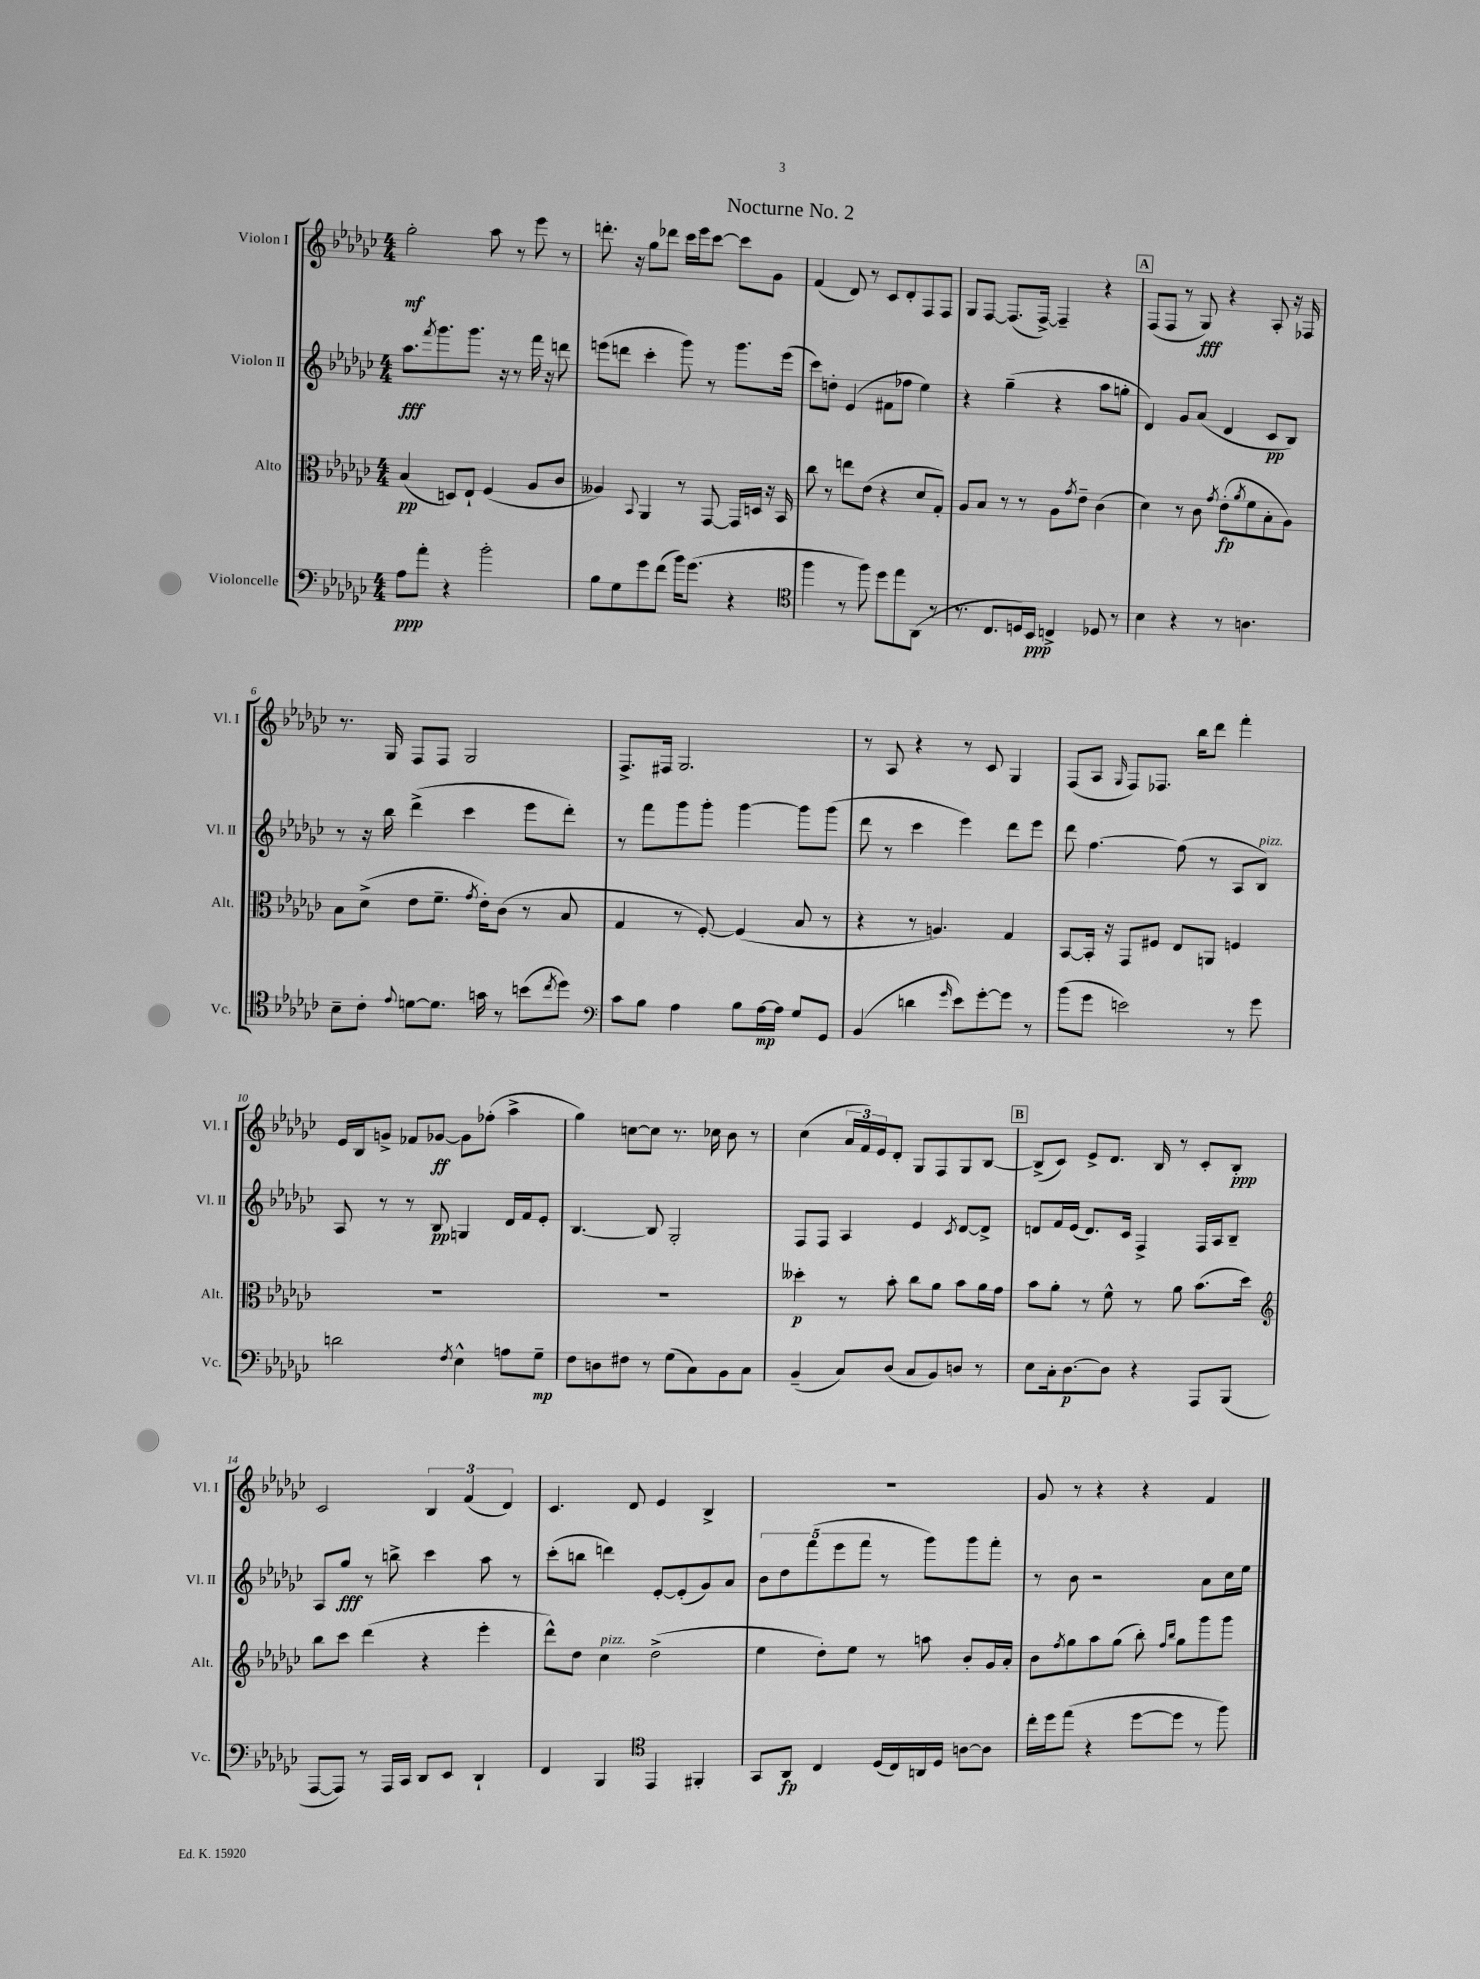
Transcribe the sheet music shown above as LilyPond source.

\header { title = "Nocturne No. 2" }
<<
\new StaffGroup <<
\new Staff = "s0" \with { instrumentName = "Violon I" shortInstrumentName = "Vl. I" } {
    \clef treble \key ges \major \numericTimeSignature \time 4/4
    ges''2-.\mf aes''8 r8 ees'''8 r8 |
    d'''8.-. r16 ges''8 des'''8 ces'''16 ees'''16 ces'''8~ ces'''8 ges'8 |
    f'4( des'8) r8 ces'8 des'8-. f8 f8 |
    ges8 f8~ f8.( f16~->) f4-- r4 |
    \mark \markup { \box "A" } f8( f8 r8 ges8\fff) r4 aes8-. r16 fes16 |
    r8. ges16 f8 f8 ges2 |
    f8.-> fis16 ges2. |
    r8 aes8 r4 r8 ces'8 ges4 |
    f8( aes8 \grace { ges16 } f8) fes8. bes''16 des'''8 f'''4-. |
    ees'16 bes16 g'8-> fes'8 ges'8~\ff ges'8 fes''8-.( aes''4-> |
    ges''4) c''8~ c''8 r8. ces''16 bes'8 r8 |
    ces''4( \tuplet 3/2 { aes'16 f'16) ees'16 } des'8-. ges8 f8 ges8 bes8~ |
    \mark \markup { \box "B" } bes8->( ces'8) ees'8-> des'8. bes16 r8 ces'8-. bes8-.\ppp |
    ces'2 \tuplet 3/2 { bes4 f'4( des'4) } |
    ces'4. des'8 ees'4 bes4-> |
    R1 |
    ges'8 r8 r4 r4 f'4 \bar "|." |
}
\new Staff = "s1" \with { instrumentName = "Violon II" shortInstrumentName = "Vl. II" } {
    \clef treble \key ges \major \numericTimeSignature \time 4/4
    aes''8.\fff \acciaccatura { f'''8 } ges'''8. ges'''8. r16 r8 f'''16 r16 d'''8 |
    e'''8( d'''8 ces'''4-. ges'''8) r8 ges'''8. e'''16( |
    ces'''8) d''8-. ees'4( fis'8 fes''8 ees''4) |
    r4 ges''4--( r4 aes''8 g''8-. |
    \mark \markup { \box "A" } des'4) ges'8 aes'8( des'4 ces'8\pp bes8) |
    r8 r16 bes''16 des'''4->( ces'''4 ees'''8 des'''8-.) |
    r8 f'''8 ges'''8 ges'''8-. ges'''4~ ges'''8 ges'''8( |
    des'''8 r8 ces'''4 ees'''4) des'''8 ees'''8 |
    des'''8 f''4.~ f''8( r8 aes8 bes8^\markup { \italic "pizz." }) |
    aes8 r8 r8 bes8\pp g4 des'16 f'16 ees'8-. |
    bes4.~ bes8 ges2-. |
    f8 f8 aes4 ees'4 \acciaccatura { ces'8 } des'8~ des'8-> |
    \mark \markup { \box "B" } d'8 f'16 ees'16( d'8.) ces'16 f4-> f16 aes16 bes8-- |
    aes8 ges''8\fff r8 b''8-> ces'''4 aes''8 r8 |
    ces'''8-.( b''8 d'''4) ees'8~-. ees'8-.( ges'8) aes'8 |
    \tuplet 5/4 { bes'8 des''8 f'''8( ees'''8 f'''8 } r8 ges'''8) ges'''8 f'''8-. |
    r8 bes'8 r2 aes'8 ces''16 ees''16 \bar "|." |
}
\new Staff = "s2" \with { instrumentName = "Alto" shortInstrumentName = "Alt." } {
    \clef alto \key ges \major \numericTimeSignature \time 4/4
    bes4\pp( d8) ees8-! f4( aes8 ces'8 |
    aeses4) \appoggiatura { bes,8 } aes,4 r8 ges,8~ ges,16 d16 r16 bes,16 |
    ces''8 r8 e''8 ees'8( r4 des'8 ges8-.) |
    aes8 bes8 r8 r8 aes8 \acciaccatura { ges'8 } ees'8-- ces'4( |
    \mark \markup { \box "A" } des'4) r8 ces'8 \acciaccatura { ges'8 } ees'8-.\fp( \acciaccatura { aes'8 } f'8 bes8-. aes8) |
    bes8 des'8->( ees'8 f'8.-- \acciaccatura { ges'8 } ees'16-.) ces'8( r8 bes8 |
    ges4 r8 f8~-.) f4( bes8 r8 |
    r4 r8 a4.) ges4 |
    bes,8~ bes,16-. r16 ges,8 fis8 ees8 a,8 f4 |
    R1 |
    R1 |
    deses''4-.\p r8 bes'8-. ces''8 aes'8 bes'8 aes'16 ges'16 |
    \mark \markup { \box "B" } bes'8 aes'8-. r8 f'8-^ r8 aes'8 bes'8.( des''16) |
    \clef treble bes''8 ces'''8 des'''4( r4 ees'''4-. |
    des'''8-^) des''8 ces''4^\markup { \italic "pizz." } des''2->( |
    ees''4 des''8-.) ees''8 r8 a''8 bes'8-. ges'16 aes'16-. |
    bes'8 \acciaccatura { f''8 } ges''8 aes''8 ges''8( bes''8-.) \grace { f''16 bes''16 } ges''8 ges'''8 ges'''8 \bar "|." |
}
\new Staff = "s3" \with { instrumentName = "Violoncelle" shortInstrumentName = "Vc." } {
    \clef bass \key ges \major \numericTimeSignature \time 4/4
    aes8\ppp aes'8-. r4 bes'2-. |
    bes8 ges8 ges'8 f'8( bes'16) ges'8.( r4 |
    \clef tenor f''4 r8 f''8) des''8 ees''8 aes,8( r8 |
    r8. ces8. d16) bes,16\ppp c4-> des8 r8 |
    \mark \markup { \box "A" } bes4 r4 r8 a4. |
    bes8-- ces'8-. \appoggiatura { ees'8 } d'8~ d'8. g'16 r8 b'8( \acciaccatura { ces''8 } des''8) |
    \clef bass ces'8 bes8 aes4 bes8 aes16~\mp aes16 ges8 ges,8 |
    bes,4( d'4 \grace { ges'16 } ees'8) ges'8~-. ges'8 r8 |
    bes'8( ges'8 e'2) r8 ges'8 |
    d'2 \acciaccatura { f8 } ees4-^ a8 ges8--\mp |
    f8 d8 fis8 r8 ges8( ces8) bes,8 ces8 |
    bes,4--( ces8) des8( ces8 bes,8) d8 r8 |
    \mark \markup { \box "B" } ees8 ces16-. des8.~\p des8 r4 aes,,8 bes,,8( |
    aes,,8~ aes,,8) r8 aes,,16 ces,16 des,8 ees,8 des,4-! |
    f,4 bes,,4 \clef tenor ees,4 fis,4-. |
    ges,8 aes,8\fp ces4 des16( ces16) a,16 des16 a8~ a8 |
    ces''16-. des''16 ees''8( r4 des''8~ des''8 r8 f''8) \bar "|." |
}
>>
>>
